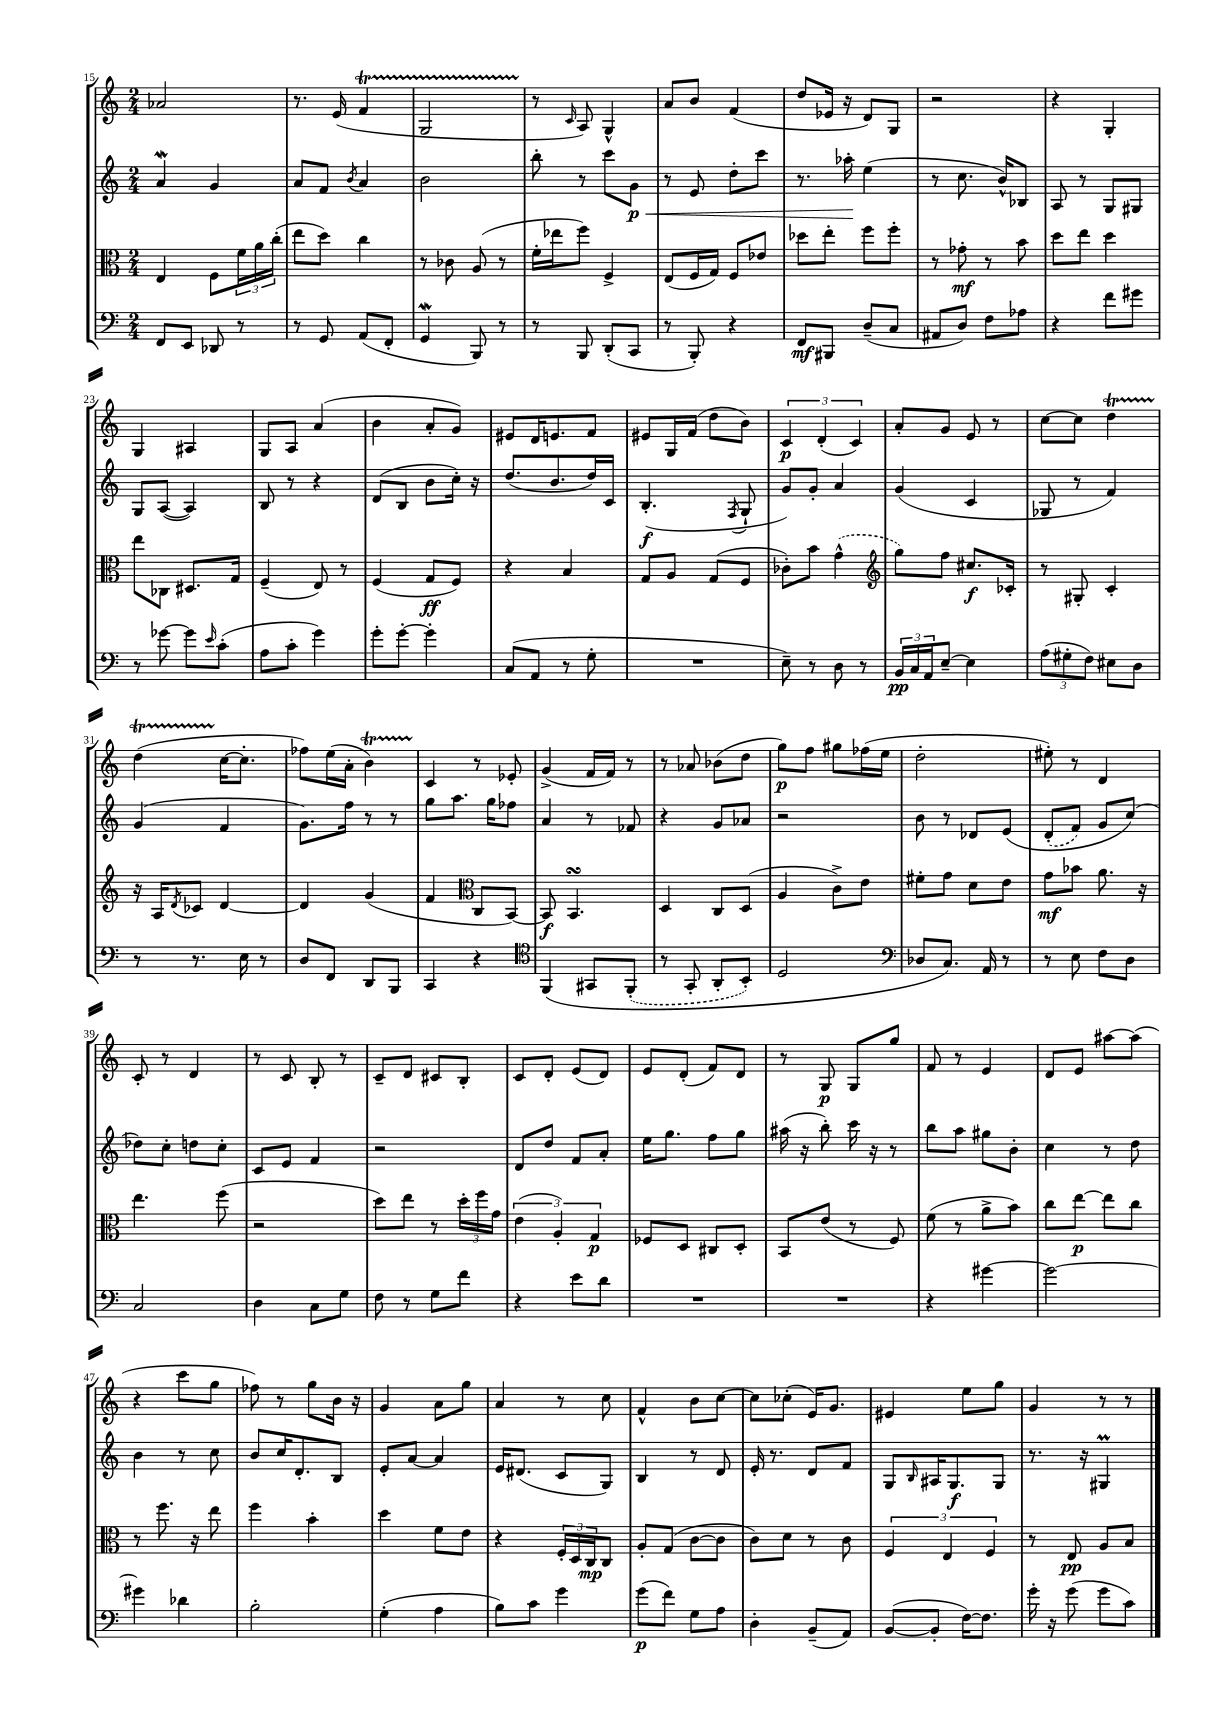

**kern	**dynam	**kern	**dynam	**kern	**dynam	**kern	**dynam
*part4	*part4	*part3	*part3	*part2	*part2	*part1	*part1
*staff4	*staff4	*staff3	*staff3	*staff2	*staff2	*staff1	*staff1
*clefF4	*	*clefC3	*	*clefG2	*	*clefG2	*
*k[]	*	*k[]	*	*k[]	*	*k[]	*
*M2/4	*	*M2/4	*	*M2/4	*	*M2/4	*
=15	=15	=15	=15	=15	=15	=15	=15
8FF/L	.	4E/	.	4aW/	.	2a-X/	.
8EE/J	.	.	.	.	.	.	.
8DD-X/	.	8F\L	.	4g/	.	.	.
8r	.	24f\L	.	.	.	.	.
.	.	24a\	.	.	.	.	.
.	.	(24cc'\JJ	.	.	.	.	.
=16	=16	=16	=16	=16	=16	=16	=16
8r	.	8ee\L	.	8a/L	.	8.r	.
8GG/	.	8dd\J)	.	8f/J	.	.	.
.	.	.	.	.	.	(16e/	.
.	.	.	.	8qb/	.	.	.
(8AA/L	.	4cc\	.	4a/	.	4fT/	.
8FF'/J	.	.	.	.	.	.	.
=17	=17	=17	=17	=17	=17	=17	=17
4GGW/	.	8r	.	2b\	.	2GTTT/	.
.	.	8c-X\	.	.	.	.	.
8BBB/)	.	(8A/	.	.	.	.	.
8r	.	8r	.	.	.	.	.
=18	=18	=18	=18	=18	=18	=18	=18
8r	.	16f'\LL	.	8bb'\	.	8r	.
.	.	16ee-X\J	.	.	.	.	.
.	.	.	.	.	.	16qqc/	.
8BBB/	.	8ff\J)	.	8r	.	8A/)	.
(8DD'/L	.	4F^/	.	8ccc\L	.	4G^^/	.
!	!	!	!	!	!LO:HP:b	!	!
8CC/J	.	.	.	8g\J	< p	.	.
=19	=19	=19	=19	=19	=19	=19	=19
8r	.	(8E/L	.	8r	.	8a/L	.
8BBB'/)	.	16F/L	.	8e/	.	8b/J	.
.	.	16G/JJ)	.	.	.	.	.
4r	.	8F/L	.	8dd'\L	.	(4f/	.
.	.	8e-X/J	.	8ccc\J	.	.	.
=20	=20	=20	=20	=20	=20	=20	=20
8FF/L	mf	8dd-X\L	.	8.r	.	8dd/L	.
8BBB#X/J	.	8ee'\J	.	.	.	16e-X/Jk	.
.	.	.	.	16aa-X'\	.	16r	.
(8D~/L	.	8ff\L	.	(4ee\	[	8d/L)	.
8C/J	.	8ff'\J	.	.	.	8G/J	.
=21	=21	=21	=21	=21	=21	=21	=21
8AA#X/L	.	8r	.	8r	.	2r	.
8D/J)	.	8g-X'\	mf	8.cc\	.	.	.
8F\L	.	8r	.	.	.	.	.
.	.	.	.	16b^^/KL)	.	.	.
8A-X\J	.	8b\	.	8B-X/J	.	.	.
=22	=22	=22	=22	=22	=22	=22	=22
4r	.	8dd\L	.	8A/	.	4r	.
.	.	8ee\J	.	8r	.	.	.
8f\L	.	4dd\	.	8G/L	.	4G'/	.
8g#X\J	.	.	.	8G#X/J	.	.	.
!!LO:LB:g=z
=23	=23	=23	=23	=23	=23	=23	=23
8r	.	8ee\L	.	8G/L	.	4G/	.
[8g-X\	.	8C-X\J	.	([8A/J	.	.	.
8g-\L]	.	8.D#X/L	.	4A/])	.	4A#X/	.
16qqe/	.	.	.	.	.	.	.
(8c'\J	.	.	.	.	.	.	.
.	.	16G/Jk	.	.	.	.	.
=24	=24	=24	=24	=24	=24	=24	=24
8A\L	.	(4F~/	.	8B/	.	8G/L	.
8c'\J	.	.	.	8r	.	8A/J	.
4g\)	.	8E/)	.	4r	.	(4a/	.
.	.	8r	.	.	.	.	.
=25	=25	=25	=25	=25	=25	=25	=25
8g'\L	.	(4F/	.	(8d/L	.	4b\	.
[8g'\J	.	.	.	8B/J	.	.	.
4g'\]	.	8G/L	ff	8b\L	.	8a'/L	.
.	.	8F/J)	.	16cc'\Jk)	.	8g/J)	.
.	.	.	.	16r	.	.	.
=26	=26	=26	=26	=26	=26	=26	=26
(8C/L	.	4r	.	(8.dd/L	.	8e#X/L	.
8AA/J	.	.	.	.	.	16d/K	.
.	.	.	.	8.b/	.	8.en/	.
8r	.	4B/	.	.	.	.	.
8G'\	.	.	.	16dd/L)	.	8f/J	.
.	.	.	.	16c/JJ	.	.	.
=27	=27	=27	=27	=27	=27	=27	=27
2r	.	8G/L	.	(4.B'/	f	8e#X/L	.
.	.	8A/J	.	.	.	16G/L	.
.	.	.	.	.	.	(16f/JJ	.
.	.	(8G/L	.	.	.	8dd\L	.
.	.	.	.	8qF/	.	.	.
.	.	8F/J	.	8G`/	.	8b\J)	.
=28	=28	=28	=28	=28	=28	=28	=28
8E~\)	.	8c-X'\L)	.	8g/L)	.	6c/	p
8r	.	8b\J	.	8g'/J	.	.	.
.	.	.	.	.	.	(6d'/	.
8D\	.	(4g^^\	.	4a/	.	.	.
.	.	.	.	.	.	6c/)	.
8r	.	.	.	.	.	.	.
=29	=29	=29	=29	=29	=29	=29	=29
*	*	*clefG2	*	*	*	*	*
24BB/LL	pp	8gg\L)	.	(4g/	.	8a'/L	.
24C/	.	.	.	.	.	.	.
24AA/J	.	.	.	.	.	.	.
[8E~/J	.	8ff\J	.	.	.	8g/J	.
4E\]	.	8.cc#X/L	f	4c/	.	8e/	.
.	.	.	.	.	.	8r	.
.	.	16c-X'/Jk	.	.	.	.	.
=30	=30	=30	=30	=30	=30	=30	=30
(12A\L	.	8r	.	8G-X/	.	[8cc\L	.
12G#X'\	.	.	.	.	.	.	.
.	.	8G#X'/	.	8r	.	8cc\J]	.
12F\J)	.	.	.	.	.	.	.
8E#X\L	.	4c'/	.	4f/)	.	4ddT\	.
8D\J	.	.	.	.	.	.	.
!!LO:LB:g=z
=31	=31	=31	=31	=31	=31	=31	=31
8r	.	16r	.	(4g/	.	(4ddTTT\	.
.	.	16A/KL	.	.	.	.	.
.	.	8qd/	.	.	.	.	.
8.r	.	8c-X/J	.	.	.	.	.
.	.	[4d/	.	4f/	.	[16cc\KL	.
16E\	.	.	.	.	.	8.cc'\J]	.
8r	.	.	.	.	.	.	.
=32	=32	=32	=32	=32	=32	=32	=32
8D/L	.	4d/]	.	8.g\L)	.	8ff-X\L)	.
8FF/J	.	.	.	.	.	(16ee\L	.
.	.	.	.	16ff\Jk	.	16a'\JJ	.
8DD/L	.	(4g/	.	8r	.	4bt\)	.
8BBB/J	.	.	.	8r	.	.	.
=33	=33	=33	=33	=33	=33	=33	=33
4CC/	.	4f/	.	8gg\L	.	4c/	.
.	.	.	.	8.aa\J	.	.	.
*	*	*clefC3	*	*	*	*	*
4r	.	8C/L	.	.	.	8r	.
.	.	.	.	16gg\KL	.	.	.
.	.	[8BB/J)	.	8ff-X\J	.	8e-X'/	.
=34	=34	=34	=34	=34	=34	=34	=34
*clefC4	*	*	*	*	*	*	*
(4FF/	.	8BB/]	f	4a/	.	(4g^/	.
.	.	4.BBsSsS/	.	.	.	.	.
8GG#X/L	.	.	.	8r	.	16f/LL	.
.	.	.	.	.	.	16f/JJ)	.
(8FF'/J	.	.	.	8f-X/	.	8r	.
=35	=35	=35	=35	=35	=35	=35	=35
8r	.	4D/	.	4r	.	8r	.
8GG'/	.	.	.	.	.	8a-X/	.
8AA'/L	.	8C/L	.	8g/L	.	(8b-X\L	.
8BB'/J)	.	(8D/J	.	8a-X/J	.	8dd\J	.
=36	=36	=36	=36	=36	=36	=36	=36
2D/	.	4A/	.	2r	.	8gg\L)	p
.	.	.	.	.	.	8ff\J	.
.	.	8c^\L)	.	.	.	8gg#X\L	.
.	.	8e\J	.	.	.	(16ff-X\L	.
.	.	.	.	.	.	16ee\JJ	.
=37	=37	=37	=37	=37	=37	=37	=37
*clefF4	*	*	*	*	*	*	*
8D-X/L	.	8f#X'\L	.	8b\	.	2dd'\	.
8.C/J)	.	8g\J	.	8r	.	.	.
.	.	8d\L	.	8d-X/L	.	.	.
16AA/	.	.	.	.	.	.	.
8r	.	8e\J	.	(8e/J	.	.	.
=38	=38	=38	=38	=38	=38	=38	=38
8r	.	8g\L	mf	(8d'/L	.	8ee#X'\)	.
8E\	.	8b-X\J	.	8f/J)	.	8r	.
8F\L	.	8.a\	.	8g/L	.	4d/	.
8D\J	.	.	.	(8cc/J)	.	.	.
.	.	16r	.	.	.	.	.
!!LO:LB:g=z
=39	=39	=39	=39	=39	=39	=39	=39
2C/	.	4.ee\	.	8dd-X\L)	.	8c'/	.
.	.	.	.	8cc'\J	.	8r	.
.	.	.	.	8ddn\L	.	4d/	.
.	.	(8ff\	.	8cc'\J	.	.	.
=40	=40	=40	=40	=40	=40	=40	=40
4D\	.	2r	.	8c/L	.	8r	.
.	.	.	.	8e/J	.	8c/	.
8C\L	.	.	.	4f/	.	8B'/	.
8G\J	.	.	.	.	.	8r	.
=41	=41	=41	=41	=41	=41	=41	=41
8F\	.	8dd\L)	.	2r	.	8c~/L	.
8r	.	8ee\J	.	.	.	8d/J	.
8G\L	.	8r	.	.	.	8c#X/L	.
8f\J	.	24dd'\LL	.	.	.	8B'/J	.
.	.	24ff\	.	.	.	.	.
.	.	24g\JJ	.	.	.	.	.
=42	=42	=42	=42	=42	=42	=42	=42
4r	.	(6e\	.	8d/L	.	8c/L	.
.	.	.	.	8dd/J	.	8d'/J	.
.	.	6A'/)	.	.	.	.	.
8e\L	.	.	.	8f/L	.	(8e/L	.
.	.	6G/	p	.	.	.	.
8d\J	.	.	.	8a'/J	.	8d/J)	.
=43	=43	=43	=43	=43	=43	=43	=43
2r	.	8F-X/L	.	16ee\KL	.	8e/L	.
.	.	.	.	8.gg\J	.	.	.
.	.	8D/J	.	.	.	(8d'/J	.
.	.	8C#X/L	.	8ff\L	.	8f/L)	.
.	.	8D'/J	.	8gg\J	.	8d/J	.
=44	=44	=44	=44	=44	=44	=44	=44
2r	.	8BB/L	.	(16aa#X\	.	8r	.
.	.	.	.	16r	.	.	.
.	.	(8e/J	.	8bb'\)	.	8G/	p
.	.	8r	.	16ccc\	.	8G/L	.
.	.	.	.	16r	.	.	.
.	.	8F/)	.	8r	.	8gg/J	.
=45	=45	=45	=45	=45	=45	=45	=45
4r	.	(8f\	.	8bb\L	.	8f/	.
.	.	8r	.	8aa\J	.	8r	.
[4g#X\	.	8a^\L	.	8gg#X\L	.	4e/	.
.	.	8b\J)	.	8b'\J	.	.	.
=46	=46	=46	=46	=46	=46	=46	=46
2g#\_	.	8cc\L	.	4cc\	.	8d/L	.
.	.	[8ee\J	p	.	.	8e/J	.
.	.	8ee\L]	.	8r	.	[8aa#X\L	.
.	.	8cc\J	.	8dd\	.	(8aa#\J]	.
!!LO:LB:g=z
=47	=47	=47	=47	=47	=47	=47	=47
4g#X\]	.	8r	.	4b\	.	4r	.
.	.	8.ff\	.	.	.	.	.
4d-X\	.	.	.	8r	.	8ccc\L	.
.	.	16r	.	.	.	.	.
.	.	8ee\	.	8cc\	.	8gg\J	.
=48	=48	=48	=48	=48	=48	=48	=48
2B'\	.	4ff\	.	8b/L	.	8ff-X\)	.
.	.	.	.	16cc/K	.	8r	.
.	.	.	.	8.d'/	.	.	.
.	.	4b'\	.	.	.	8gg\L	.
.	.	.	.	8B/J	.	16b\Jk	.
.	.	.	.	.	.	16r	.
=49	=49	=49	=49	=49	=49	=49	=49
(4G'\	.	4dd\	.	8e'/L	.	4g/	.
.	.	.	.	[8a/J	.	.	.
4A\	.	8f\L	.	4a/]	.	8a\L	.
.	.	8e\J	.	.	.	8gg\J	.
=50	=50	=50	=50	=50	=50	=50	=50
8B\L)	.	4r	.	16e/KL	.	4a/	.
.	.	.	.	(8.d#X/J	.	.	.
8c\J	.	.	.	.	.	.	.
4g\	.	24F'/LL	.	8c/L	.	8r	.
.	.	24D/	.	.	.	.	.
.	.	24C/J	mp	.	.	.	.
.	.	8C/J	.	8G/J)	.	8cc\	.
=51	=51	=51	=51	=51	=51	=51	=51
(8g\L	p	8A'/L	.	4B/	.	4f^^/	.
8f\J)	.	(8G/J	.	.	.	.	.
8G\L	.	[8c\L	.	8r	.	8b\L	.
8A\J	.	8c\J]	.	8d/	.	[8cc\J	.
=52	=52	=52	=52	=52	=52	=52	=52
4D'\	.	8c\L)	.	16e'/	.	8cc\L]	.
.	.	.	.	8.r	.	.	.
.	.	8d\J	.	.	.	(8cc-X'\J	.
(8BB~/L	.	8r	.	8d/L	.	16e/KL)	.
.	.	.	.	.	.	8.g/J	.
8AA/J)	.	8c\	.	8f/J	.	.	.
=53	=53	=53	=53	=53	=53	=53	=53
([8BB/L	.	6F/	.	8G/L	.	4e#X/	.
.	.	.	.	16qqB/	.	.	.
8BB'/J]	.	.	.	16A#X/K	.	.	.
.	.	6E/	.	.	.	.	.
.	.	.	.	8.G/	f	.	.
[16F\KL)	.	.	.	.	.	8ee\L	.
8.F\J]	.	.	.	.	.	.	.
.	.	6F/	.	.	.	.	.
.	.	.	.	8G/J	.	8gg\J	.
=54	=54	=54	=54	=54	=54	=54	=54
16g'\	.	8r	.	8.r	.	4g/	.
16r	.	.	.	.	.	.	.
(8g\	.	8E/	pp	.	.	.	.
.	.	.	.	16r	.	.	.
8g\L	.	8A/L	.	4G#Xm/	.	8r	.
8c\J)	.	8B/J	.	.	.	8r	.
==	==	==	==	==	==	==	==
*-	*-	*-	*-	*-	*-	*-	*-
